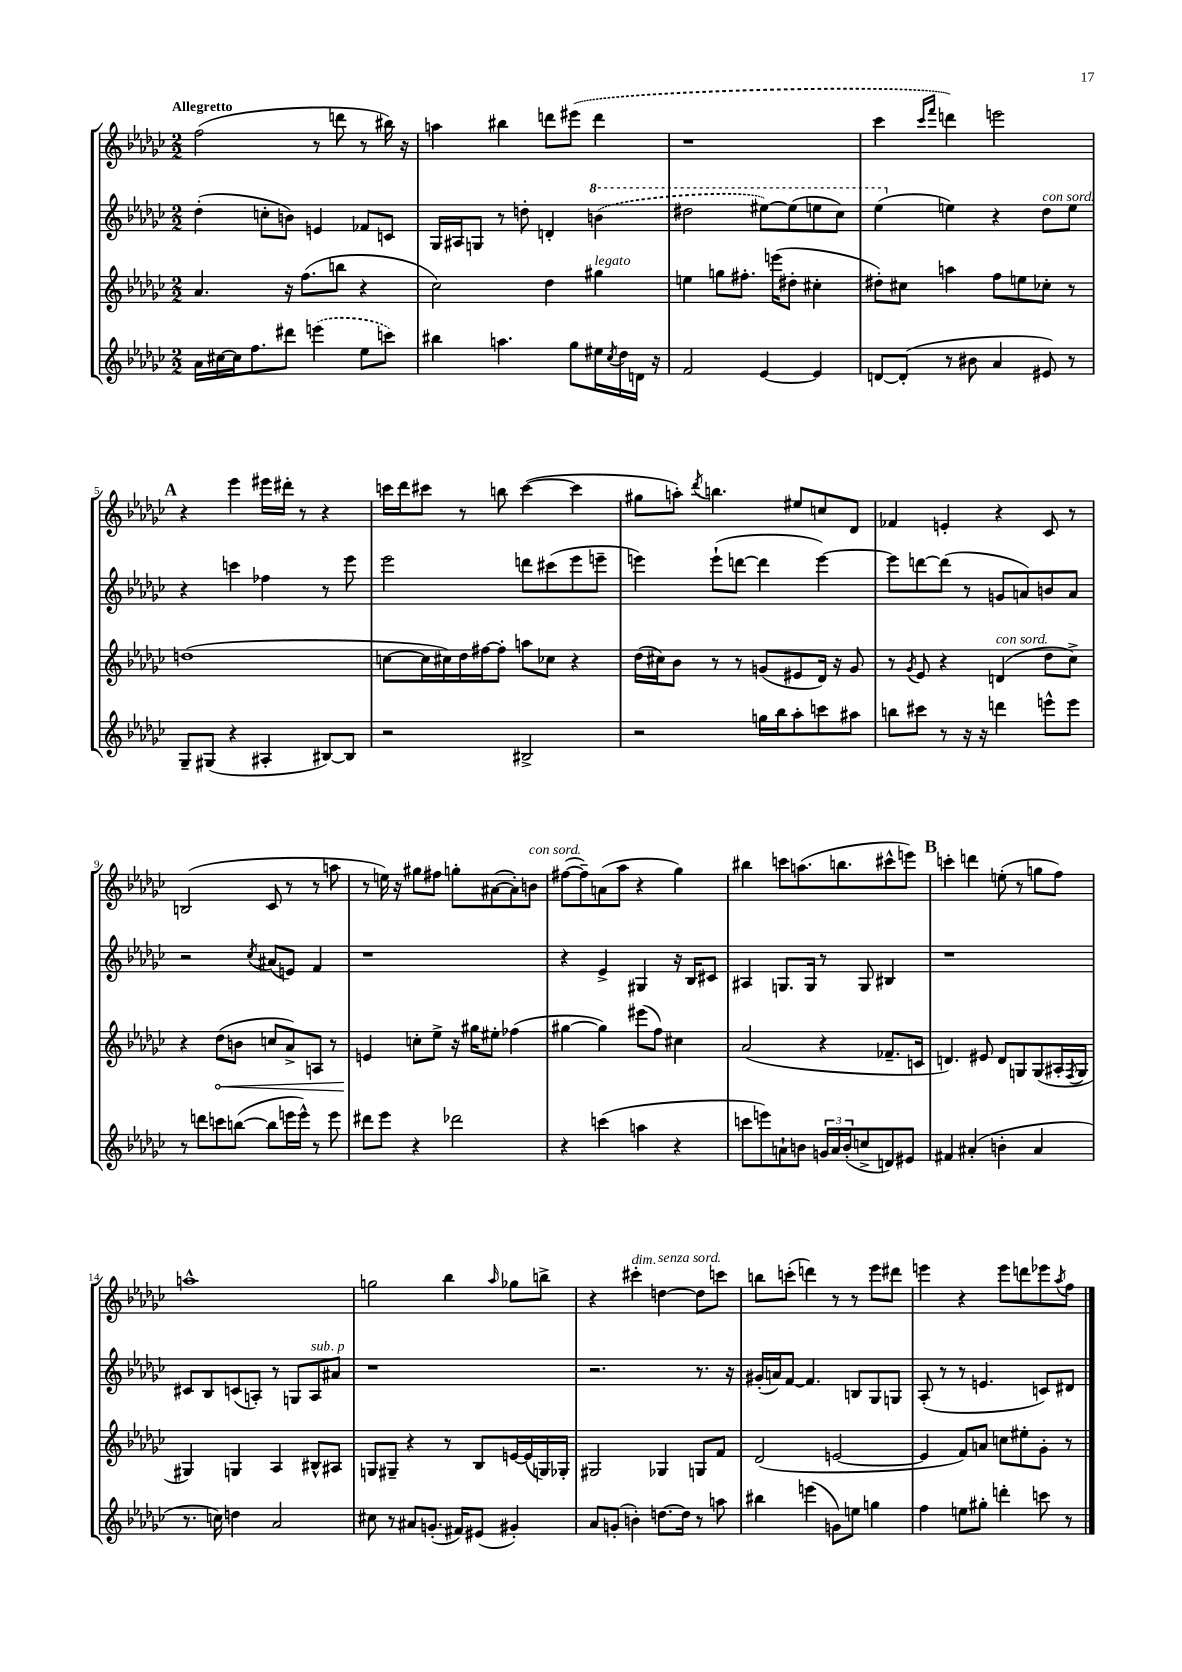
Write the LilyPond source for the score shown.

<<
\new StaffGroup <<
\new Staff = "s0" {
    \clef treble \key ges \major \numericTimeSignature \time 2/2 \tempo "Allegretto"
    f''2( r8 d'''8 r8 bis''16) r16 |
    a''4 bis''4 d'''8 \once \slurDashed eis'''8( d'''4 |
    r1 |
    ces'''4 \grace { ces'''16 f'''16 } d'''4) e'''2 |
    \mark \markup { \bold "A" } r4 ees'''4 eis'''16 dis'''16-. r8 r4 |
    c'''16 des'''16 cis'''8 r8 b''8 cis'''4~( cis'''4 |
    gis''8 a''8-.) \acciaccatura { des'''8 } b''4. eis''8 c''8 des'8 |
    fes'4 e'4-. r4 ces'8 r8 |
    b2( ces'8 r8 r8 a''8 |
    r8 e''16) r16 gis''8 fis''8 g''8-. ais'8~( ais'8-.) b'8^\markup { \italic "con sord." } |
    fis''8~( fis''8--) a'8( aes''8 r4 ges''4) |
    bis''4 c'''8 a''8.( b''8. cis'''8-^ e'''8) |
    \mark \markup { \bold "B" } c'''4-. d'''4 e''8-.( r8 g''8 f''8) |
    a''1-^ |
    g''2 bes''4 \grace { aes''16 } ges''8 b''8-> |
    r4 cis'''4-.^\markup { \italic "dim." } d''4~^\markup { \italic "senza sord." } d''8 c'''8 |
    b''8 c'''8-.( d'''4) r8 r8 ees'''8 dis'''8 |
    e'''4 r4 e'''8 d'''8 ees'''8 \acciaccatura { aes''8 } f''8 \bar "|." |
}
\new Staff = "s1" {
    \clef treble \key ges \major \numericTimeSignature \time 2/2
    des''4-.( c''8-. b'8) e'4 fes'8 c'8 |
    ges16 ais16 g8 r8 d''8-. d'4-. \ottava #1 \once \slurDashed b''4( |
    dis'''2 eis'''8~) eis'''8( e'''8 ces'''8) |
    ees'''4( \ottava #0 e''4) r4 des''8^\markup { \italic "con sord." } e''8 |
    \mark \markup { \bold "A" } r4 c'''4 fes''4 r8 ees'''8 |
    ees'''2 d'''8 cis'''8( ees'''8 e'''8-- |
    e'''4) e'''8-!( d'''8~ d'''4 e'''4~) |
    e'''8 d'''8~ d'''8( r8 g'8 a'8) b'8 a'8 |
    r2 \acciaccatura { ces''8 } ais'8( e'8) f'4 |
    r1 |
    r4 ees'4-> gis4 r16 bes16 cis'8 |
    ais4 g8. g16 r8 g8 bis4 |
    \mark \markup { \bold "B" } r1 |
    cis'8 bes8 c'8( a8-.) r8 g8 a8^\markup { \italic "sub. p" } ais'8 |
    r1 |
    r2. r8. r16 |
    gis'16-.( a'16) f'8~ f'4. b8 ges8 g8 |
    aes8-.( r8 r8 e'4. c'8) dis'8 \bar "|." |
}
\new Staff = "s2" {
    \clef treble \key ges \major \numericTimeSignature \time 2/2
    aes'4. r16 f''8.( b''8 r4 |
    ces''2) des''4 gis''4^\markup { \italic "legato" } |
    e''4 g''8 fis''8.-. e'''16( dis''8-. cis''4-. |
    dis''8-.) cis''8 a''4 f''8 e''8 ces''8-. r8 |
    \mark \markup { \bold "A" } d''1( |
    c''8~ c''16 cis''16) des''16 fis''16~ fis''8-. a''8 ces''8 r4 |
    des''16( cis''16) bes'8 r8 r8 g'8( eis'8 des'16) r16 g'8 |
    r8 \acciaccatura { ges'8 } ees'8 r4 d'4^\markup { \italic "con sord." }( des''8 ces''8->) |
    r4 \once \override Hairpin.circled-tip = ##t des''8\<( b'8 c''8 aes'8->) a8 r8 |
    e'4\! c''8-. ees''8-> r16 gis''16 eis''8-. fes''4( |
    gis''4~ gis''4) eis'''8( f''8) cis''4 |
    aes'2( r4 fes'8.-- c'16 |
    \mark \markup { \bold "B" } d'4.) eis'8 d'8 g8 g8( ais16-. \acciaccatura { f8 } g16 |
    gis4) g4 aes4 bis8-^ ais8 |
    g8 gis8-- r4 r8 bes8 e'16~ e'16( g16) ges16-. |
    gis2 ges4 g8 f'8 |
    des'2( e'2~ |
    e'4 f'8) a'8 c''8 eis''8-. ges'8-. r8 \bar "|." |
}
\new Staff = "s3" {
    \clef treble \key ges \major \numericTimeSignature \time 2/2
    aes'16 cis''16~ cis''16 f''8. dis'''8 \once \slurDashed e'''4( ees''8 c'''8) |
    bis''4 a''4. ges''8 eis''16 \acciaccatura { ces''8 } des''16 d'16 r16 |
    f'2 ees'4~ ees'4 |
    d'8~ d'8-.( r8 bis'8 aes'4 eis'8) r8 |
    \mark \markup { \bold "A" } ges8-- gis8( r4 ais4-. bis8~) bis8 |
    r2 bis2-> |
    r2 g''16 bes''16 aes''8-. c'''8 ais''8 |
    b''8 cis'''8 r8 r16 r16 d'''4 e'''8-^ e'''8 |
    r8 d'''8 c'''8 b''8~( b''8 e'''16 e'''16-^) r8 e'''8 |
    dis'''8 ees'''8 r4 des'''2 |
    r4 c'''4( a''4 r4 |
    c'''8 e'''8) a'8-! b'8 \tuplet 3/2 { g'16 a'16 b'16-.( } c''8-> d'8) eis'8 |
    \mark \markup { \bold "B" } fis'4 ais'4-.( b'4-. ais'4 |
    r8. c''16) d''4 aes'2 |
    cis''8 r8 ais'8 g'8.-.( fis'16) eis'8( gis'4-.) |
    aes'8 g'8-.( b'4-.) d''8.~ d''16 r8 a''8 |
    bis''4 e'''4( g'8) e''8 g''4 |
    f''4 e''8 gis''8-. d'''4-. c'''8 r8 \bar "|." |
}
>>
>>
